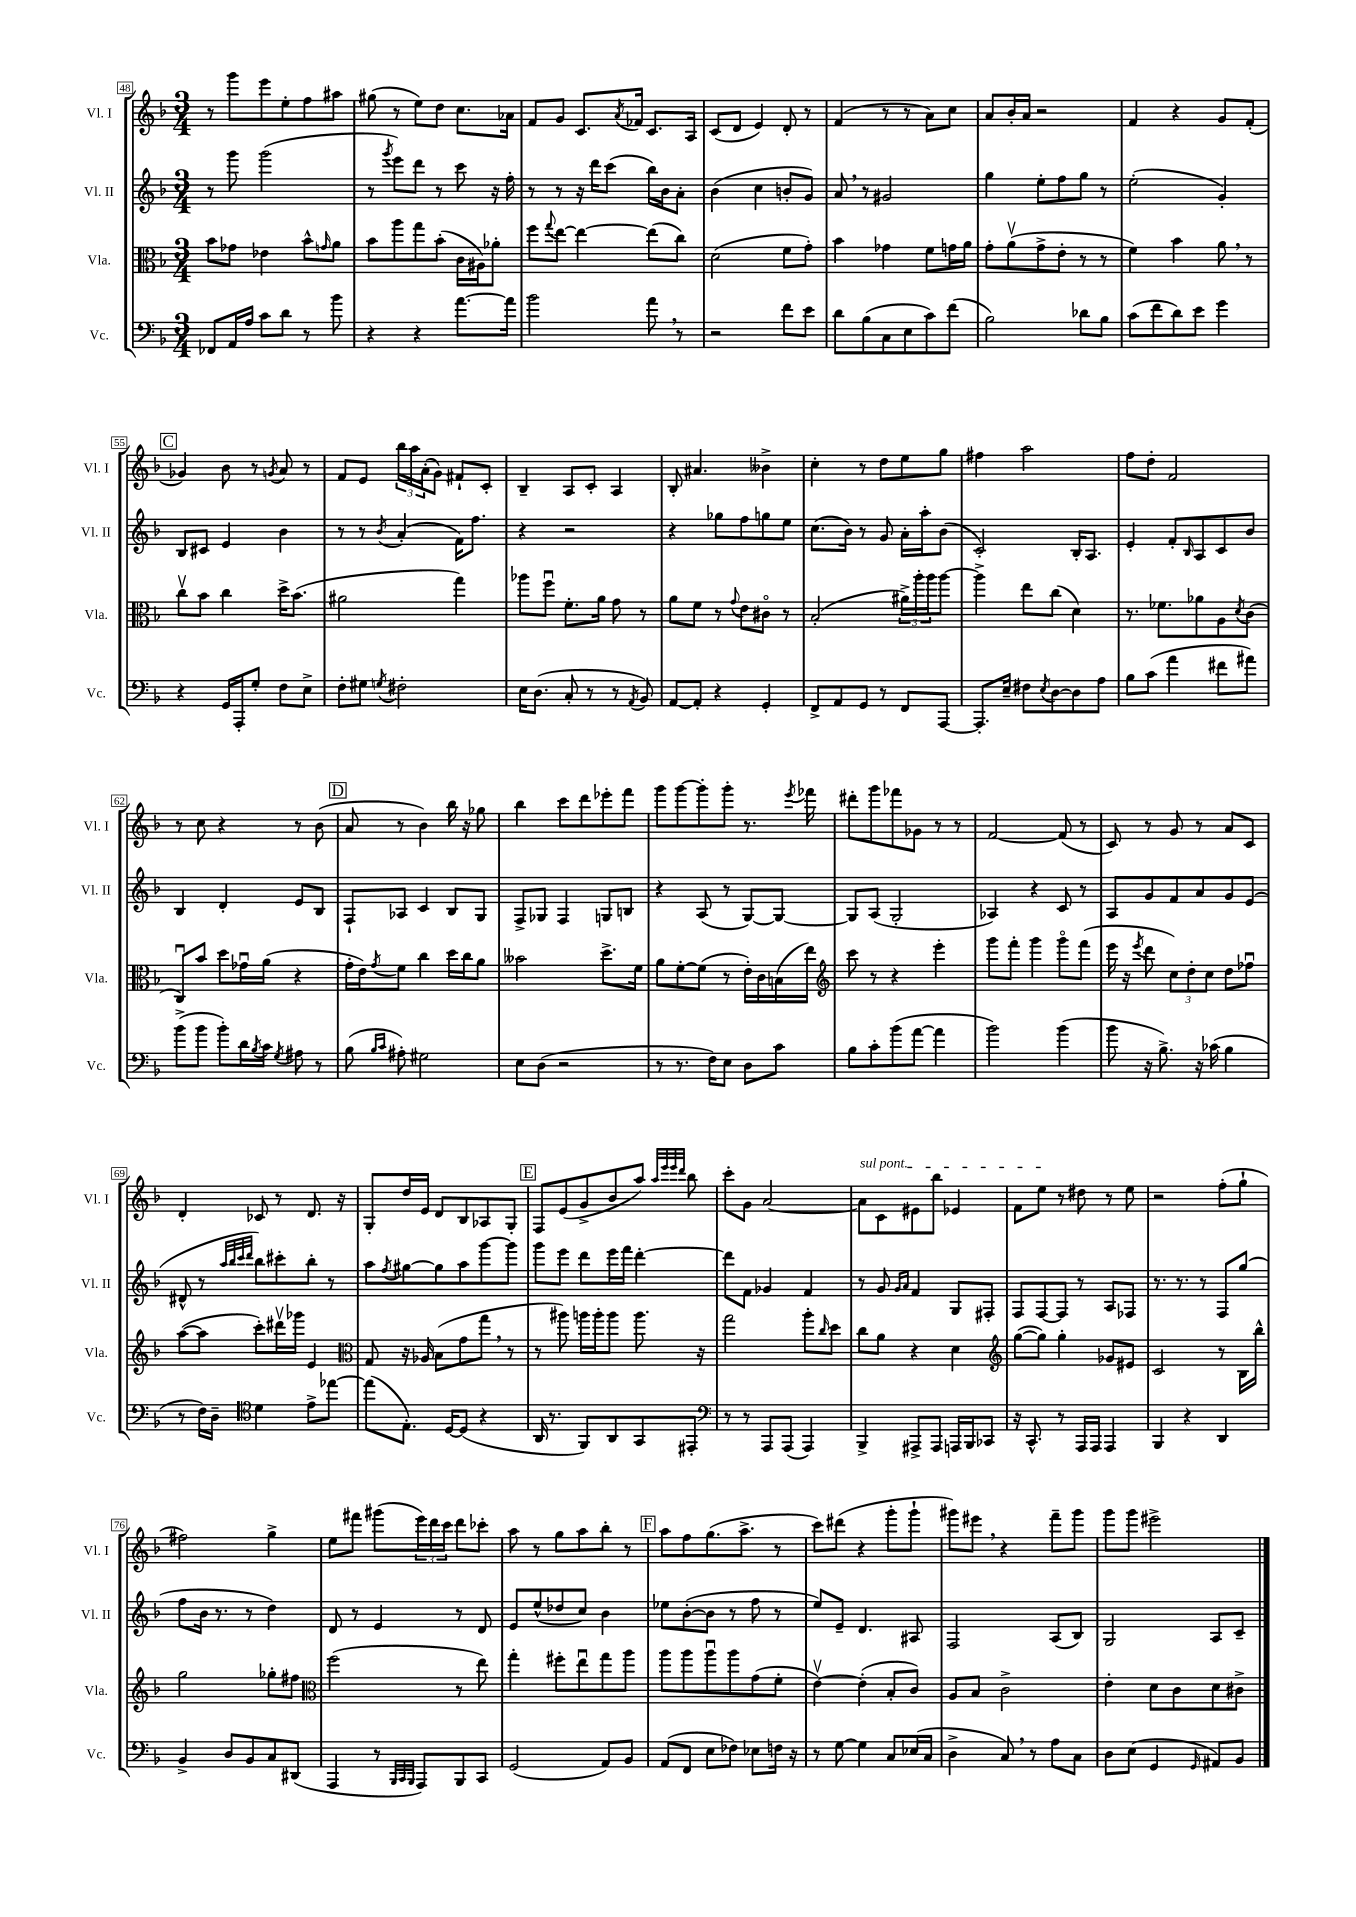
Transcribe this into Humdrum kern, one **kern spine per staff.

**kern	**kern	**kern	**kern
*part4	*part3	*part2	*part1
*staff4	*staff3	*staff2	*staff1
*I"Vc.	*I"Vla.	*I"Vl. II	*I"Vl. I
*I'Vc.	*I'Vla.	*I'Vl. II	*I'Vl. I
*clefF4	*clefC3	*clefG2	*clefG2
*k[b-]	*k[b-]	*k[b-]	*k[b-]
*M3/4	*M3/4	*M3/4	*M3/4
=48	=48	=48	=48
8FF-X/L	8b-\L	8r	8r
16AA/L	8g-X\J	8ggg\	8ggg\L
16A/JJ	.	.	.
8c\L	4e-X\	(2ggg\	8eee\
8d\J	.	.	8ee'\
8r	8b-^^\L	.	8ff\
.	16qqgn/	.	.
8b-\	8a\J	.	8aa#X\J
=49	=49	=49	=49
4r	8b-\L	8r	(8gg#X\
.	.	8qggg/	.
.	8aa\	8eee\L)	8r
4r	8gg\	8ddd\J	8ee\L)
.	(8b-'\J	8r	8dd\J
[8.a\L	16c\LL	8ccc\	8.cc\L
.	16A#X\J)	.	.
.	8a-X'\J	16r	.
16a\Jk]	.	16ff'\	16a-X\Jk
=50	=50	=50	=50
2b-\	8ff\L	8r	8f/L
.	8qqgg/	.	.
.	[8ee\J	8r	8g/J
.	4ee\_	16r	8.c/L
.	.	16ddd\KL	.
.	.	(8ccc\J	.
.	.	.	8qa/
.	.	.	16f-X/Jk
8a,\	(8ee\L]	16bb-\LL)	8.c/L
.	.	16b-\J	.
8r	8cc\J)	8a'\J	.
.	.	.	16A/Jk
=51	=51	=51	=51
2r	(2d\	(4b-\	(8c/L
.	.	.	8d/J
.	.	4cc\	4e/)
8f\L	8f\L	8bn'/L	8d'/
8e\J	8g'\J)	8g/J)	8r
=52	=52	=52	=52
8d\L	4b-\	8a,/	(4f/
(8B-\	.	8r	.
8C\	4g-X\	2g#X/	8r
8E\	.	.	8r
8c\)	8f\L	.	8a\L)
(8f\J	16gn\L	.	8cc\J
.	16a\JJ	.	.
=53	=53	=53	=53
2B-\)	8g'\L	4gg\	8a/L
.	(8av\	.	16b-'/L
.	.	.	16a/JJ
.	8g^\	8ee'\L	2r
.	8e'\J	8ff\	.
8d-X\L	8r	8gg\J	.
8B-\J	8r	8r	.
=54	=54	=54	=54
(8c\L	4f\)	(2ee'\	4f/
8f\	.	.	.
8d\)	4b-\	.	4r
8e\J	.	.	.
4g\	8a,\	4g'/)	8g/L
.	8r	.	(8f'/J
!!LO:LB:g=z
!!LO:REH:place=s1:t=C
=55	=55	=55	=55
4r	8ccv\L	8B-/L	4g-X/)
.	8b-\J	8c#X/J	.
16GG/LL	4cc\	4e/	8b-\
16AAA'/J	.	.	.
8G'/J	.	.	8r
.	.	.	8qgn/
8F\L	16dd^\KL	4b-\	8a/
.	(8.b-\J	.	.
8E^\J	.	.	8r
=56	=56	=56	=56
8F'\L	2a#X\	8r	8f/L
8G#X\J	.	8r	8e/J
8qGn/	.	8qb-/	.
2F#X'\	.	(4a'/	24bb-\LL
.	.	.	24aa\
.	.	.	(24a'\J
.	.	.	8g\J)
.	4gg\)	16f\KL)	8f#X`/L
.	.	8.ff\J	.
.	.	.	8c'/J
=57	=57	=57	=57
16E\KL	8aa-X\L	4r	4B-~/
(8.D\J	.	.	.
.	8ffu\J	.	.
8C'/	8.f'\L	2r	8A/L
8r	.	.	8c'/J
.	16a\Jk	.	.
8r	8g\	.	4A/
8qAA/	.	.	.
8BB-/)	8r	.	.
=58	=58	=58	=58
[8AA/L	8a\L	4r	8B-'/
8AA'/J]	8f\J	.	4.a#X/
4r	8r	8gg-X\L	.
.	8qqg/	.	.
.	8e\L	8ff\	.
4GG'/	8c#X\J	8ggn\	4b--X^\
.	8r	8ee\J	.
=59	=59	=59	=59
8FF^/L	(2B-'/	(8.cc\L	4cc'\
8AA/	.	.	.
.	.	16b-\Jk)	.
8GG/J	.	8r	8r
8r	.	8g/	8dd\L
8FF/L	24a#X^\LL)	16a'\LL	8ee\
.	24aa'\	.	.
.	.	16aa'\J	.
.	24aa\J	.	.
[8AAA/J	[8aa\J	(8b-\J	8gg\J
=60	=60	=60	=60
8.AAA'/L]	4aa^\]	2c'/)	4ff#X\
16E~/Jk	.	.	.
8F#X\L	8ee\L	.	2aa\
8qE/	.	.	.
[8D\	(8cc\J	.	.
8D\]	4d\)	16B-'/KL	.
.	.	8.A/J	.
8A\J	.	.	.
=61	=61	=61	=61
8B-\L	8.r	4e'/	8ff\L
(8c\J	.	.	8dd'\J
.	8.f-X\L	.	.
4a\	.	8f'/L	2f/
.	.	16qqB-/	.
.	8a-X\	8A/	.
8f#X\L	8A\	8c/	.
.	8qd/	.	.
8a#X\J)	(8c\J	8b-/J	.
!!LO:LB:g=z
=62	=62	=62	=62
(8b-^\L	8Cu/L)	4B-/	8r
8b-\J	8b-/J	.	8cc\
8b-'\L)	8dd\L	4d'/	4r
16d\L	16g-Xu\L	.	.
8qB-/	.	.	.
16c\JJ	(16a\JJ	.	.
8qG/	.	.	.
8A#X\	4r	8e/L	8r
8r	.	8B-/J	(8b-\
!!LO:REH:place=s1:t=D
=63	=63	=63	=63
(8B-\	16g'\LL	8F`/L	8a/
.	16e\J)	.	.
16qqB-/LL	.	.	.
16qqc/JJ	8qg/	.	.
8A#X'\)	8f\J	8A-X/J	8r
2G#X\	4cc\	4c/	4b-\)
.	16dd\LL	8B-/L	16bb-\
.	16cc\J	.	16r
.	8a\J	8G/J	8gg-X\
=64	=64	=64	=64
8E\L	2b--X\	8F^/L	4bb-\
(8D\J	.	8G-X/J	.
2r	.	4F/	8ccc\L
.	.	.	8ddd\
.	8.dd^\L	8Gn/L	8eee-X'\
.	.	8Bn/J	8fff\J
.	16f\Jk	.	.
=65	=65	=65	=65
8r	8a\L	4r	8ggg\L
8.r	[8f'\	.	[8ggg\
.	(8f\J]	(8A/	8ggg'\]
16F\KL)	.	.	.
8E\J	8r	8r	8ggg'\J
8D\L	16e'\LL)	[8G/L)	8.r
.	16c\	.	.
8c\J	(16Bn\	8G/J_	.
.	.	.	8qeee/
.	16ee\JJ)	.	16fff-X\
=66	=66	=66	=66
*	*clefG2	*	*
8B-\L	8ccc\	8G/L]	8ddd#X'\L
8c'\	8r	(8A/J	8ggg\
(8b-\	4r	2G'/	8fff-X\
[8a\J	.	.	8g-X\J
4a\]	4eee'\	.	8r
.	.	.	8r
=67	=67	=67	=67
2b-\)	8ggg\L	4A-X/)	[2f/
.	8fff'\J	.	.
.	4ggg\	4r	.
(4b-\	8ggg\L	8c/	(8f/]
.	(8fff\J	8r	8r
=68	=68	=68	=68
8b-\	16eee\	8A/L	8c/)
.	16r	.	.
.	8qeee/	.	.
16r	8ddd\	8g/	8r
8.B-^\)	.	.	.
.	12cc\L)	8f/	8g/
.	12dd'\	.	.
16r	.	8a/	8r
.	12cc\J	.	.
(16c-X\	.	.	.
4B-\	8dd\L	8g/	8a/L
.	8ff-Xu\J	(8e/J	8c/J
!!LO:LB:g=z
=69	=69	=69	=69
8r	([8aa\L	8d#X^^/	4d'/
16F\LL)	8aa\J]	8r	.
16D~\JJ	.	.	.
*clefC4	*	*	*
.	.	32qqaa/LLL	.
.	.	32qqbb-/	.
.	.	32qqccc/	.
.	.	32qqddd/JJJ	.
4d\	8ccc'\L)	8bb-\L)	8c-X/
.	16ddd#Xv\L	8ccc#X'\	8r
.	16ggg-X\JJ	.	.
8e^\L	4e/	8bb-'\J	8.d/
[8ee-X\J	.	8r	.
.	.	.	16r
=70	=70	=70	=70
*	*clefC3	*	*
(8ee-\L]	8G/	8aa\L	8G'/L
.	.	8qff/	.
8.E'\J)	16r	[8gg#X\	16dd/L
.	16A-X/	.	16e/JJ
.	(8B-\L	8gg#\]	8d/L
[16D/KL	.	.	.
(8D/J]	8g\	8aa\	8B-/
4r	8gg,\J	[8ggg\	8A-X/
.	8r	8ggg\J]	8G'/J
!!LO:REH:place=s1:t=E
=71	=71	=71	=71
16AA/	8r	8ggg\L	8F/L
8.r	.	.	.
.	8aa#X\)	8eee\J	(8e/
8FF/L)	16aan\LL	8ddd\L	8g^/
.	16aa'\J	.	.
8AA/	8aa\J	16eee\L	8b-/
.	.	16fff\JJ	.
8GG/	8.aa\	[4ddd'\	8aa/J)
.	.	.	32qqaa/LLL
.	.	.	32qqeee/
.	.	.	32qqeee/
.	.	.	32qqddd/JJJ
8EE#X'/J	.	.	8bb-\
.	16r	.	.
=72	=72	=72	=72
*clefF4	*	*	*
8r	2gg\	8ddd\L]	8ccc'\L
8r	.	8f\J	8g\J
8AAA/L	.	4g-X/	[2a/
(8AAA/J	.	.	.
4AAA/)	8aa'\L	4f/	.
.	16qqcc/	.	.
.	8dd\J	.	.
=73	=73	=73	=73
!	!	!	!LO:TX:a:i:t=sul pont.
4BBB-^/	8cc\L	8r	8a\L]
.	8a\J	8g/	8c\
.	.	16qqg/LL	.
.	.	16qqa/JJ	.
8AAA#X^/L	4r	4f/	8e#X\
8AAA#/J	.	.	8bb-\J
16AAAn/LL	4d\	8G/L	4e-X/
16BBB-/J	.	.	.
8CC-X/J	.	8F#X'/J	.
=74	=74	=74	=74
*	*clefG2	*	*
16r	([8gg\L	8F/L	8f\L
8.CC^^/	.	.	.
.	8gg\J])	[8F/	8ee\J
8r	4gg'\	8F/J]	8r
16AAA/LL	.	8r	8dd#X\
16AAA/JJ	.	.	.
4AAA/	8g-X/L	8A/L	8r
.	8e#X/J	8F-X/J	8ee\
=75	=75	=75	=75
4BBB-/	2c/	8.r	2r
.	.	8.r	.
4r	.	.	.
.	.	8r	.
4DD/	8r	8F/L	(8ff'\L
.	16B-\LL	(8gg/J	8gg`\J
.	16bb-^^\JJ	.	.
!!LO:LB:g=z
=76	=76	=76	=76
4BB-^/	2gg\	8ff\L	2ff#X\)
.	.	16b-\Jk	.
.	.	8.r	.
8D/L	.	.	.
8BB-/	.	8r	.
8C/	8gg-X'\L	4dd\)	4gg^\
(8DD#X/J	8ff#X\J	.	.
=77	=77	=77	=77
*	*clefC3	*	*
4AAA/	(2ff\	8d/	8ee\L
.	.	8r	8fff#X\J
8r	.	4e/	(8ggg#X\L
32qqBBB-/LLL	.	.	.
32qqCC/	.	.	.
32qqBBB-/JJJ	.	.	.
8AAA/L)	.	.	24eee\L)
.	.	.	24ddd\
.	.	.	24ccc\JJ
8BBB-/	8r	8r	8ddd\L
8CC/J	8ee\)	8d/	8ccc-X'\J
=78	=78	=78	=78
(2GG/	4gg'\	8e/L	8aa\
.	.	(8ee^^/	8r
.	8ff#X'\L	8dd-X/	8gg\L
.	8eeu\	8cc/J)	8aa\
8AA/L)	8gg\	4b-\	8bb-'\J
8BB-/J	8aa\J	.	8r
!!LO:REH:place=s1:t=F
=79	=79	=79	=79
(8AA/L	8aa\L	8ee-X\L	8aa\L
8FF/J	8aa\	([8b-'\	8ff\
8E\L	8aau\	8b-\J]	(8.gg\
8F-X\J)	8aa\	8r	.
.	.	.	8.aa^\J
8E-X\L	(8g\	8ff\	.
16Fn\Jk	8f'\J	8r	8r
16r	.	.	.
=80	=80	=80	=80
8r	[4ev\)	8ee/L)	8ccc\L)
[8G\	.	8e~/J	(8ddd#X\J
4G\]	(4e'\]	4.d/	4r
8C/L	8B-'/L	.	8ggg'\L
(16E-X/L	8c/J)	8A#X/	8ggg`\J
16C/JJ	.	.	.
=81	=81	=81	=81
4D^\	8A/L	2F/	8ggg#X\L)
.	8B-/J	.	8eee#X,\J
8C,/)	2c^\	.	4r
8r	.	.	.
8A\L	.	(8A/L	8fff~\L
8C\J	.	8B-/J)	8ggg#\J
=82	=82	=82	=82
8D\L	4e'\	2G/	8ggg\L
(8E\J	.	.	8ggg\J
4GG/	8d\L	.	2eee#X^\
.	8c\	.	.
16qqGG/	.	.	.
8AA#X/L)	8d\	8A/L	.
8BB-/J	8c#X^\J	8c~/J	.
==	==	==	==
*-	*-	*-	*-
